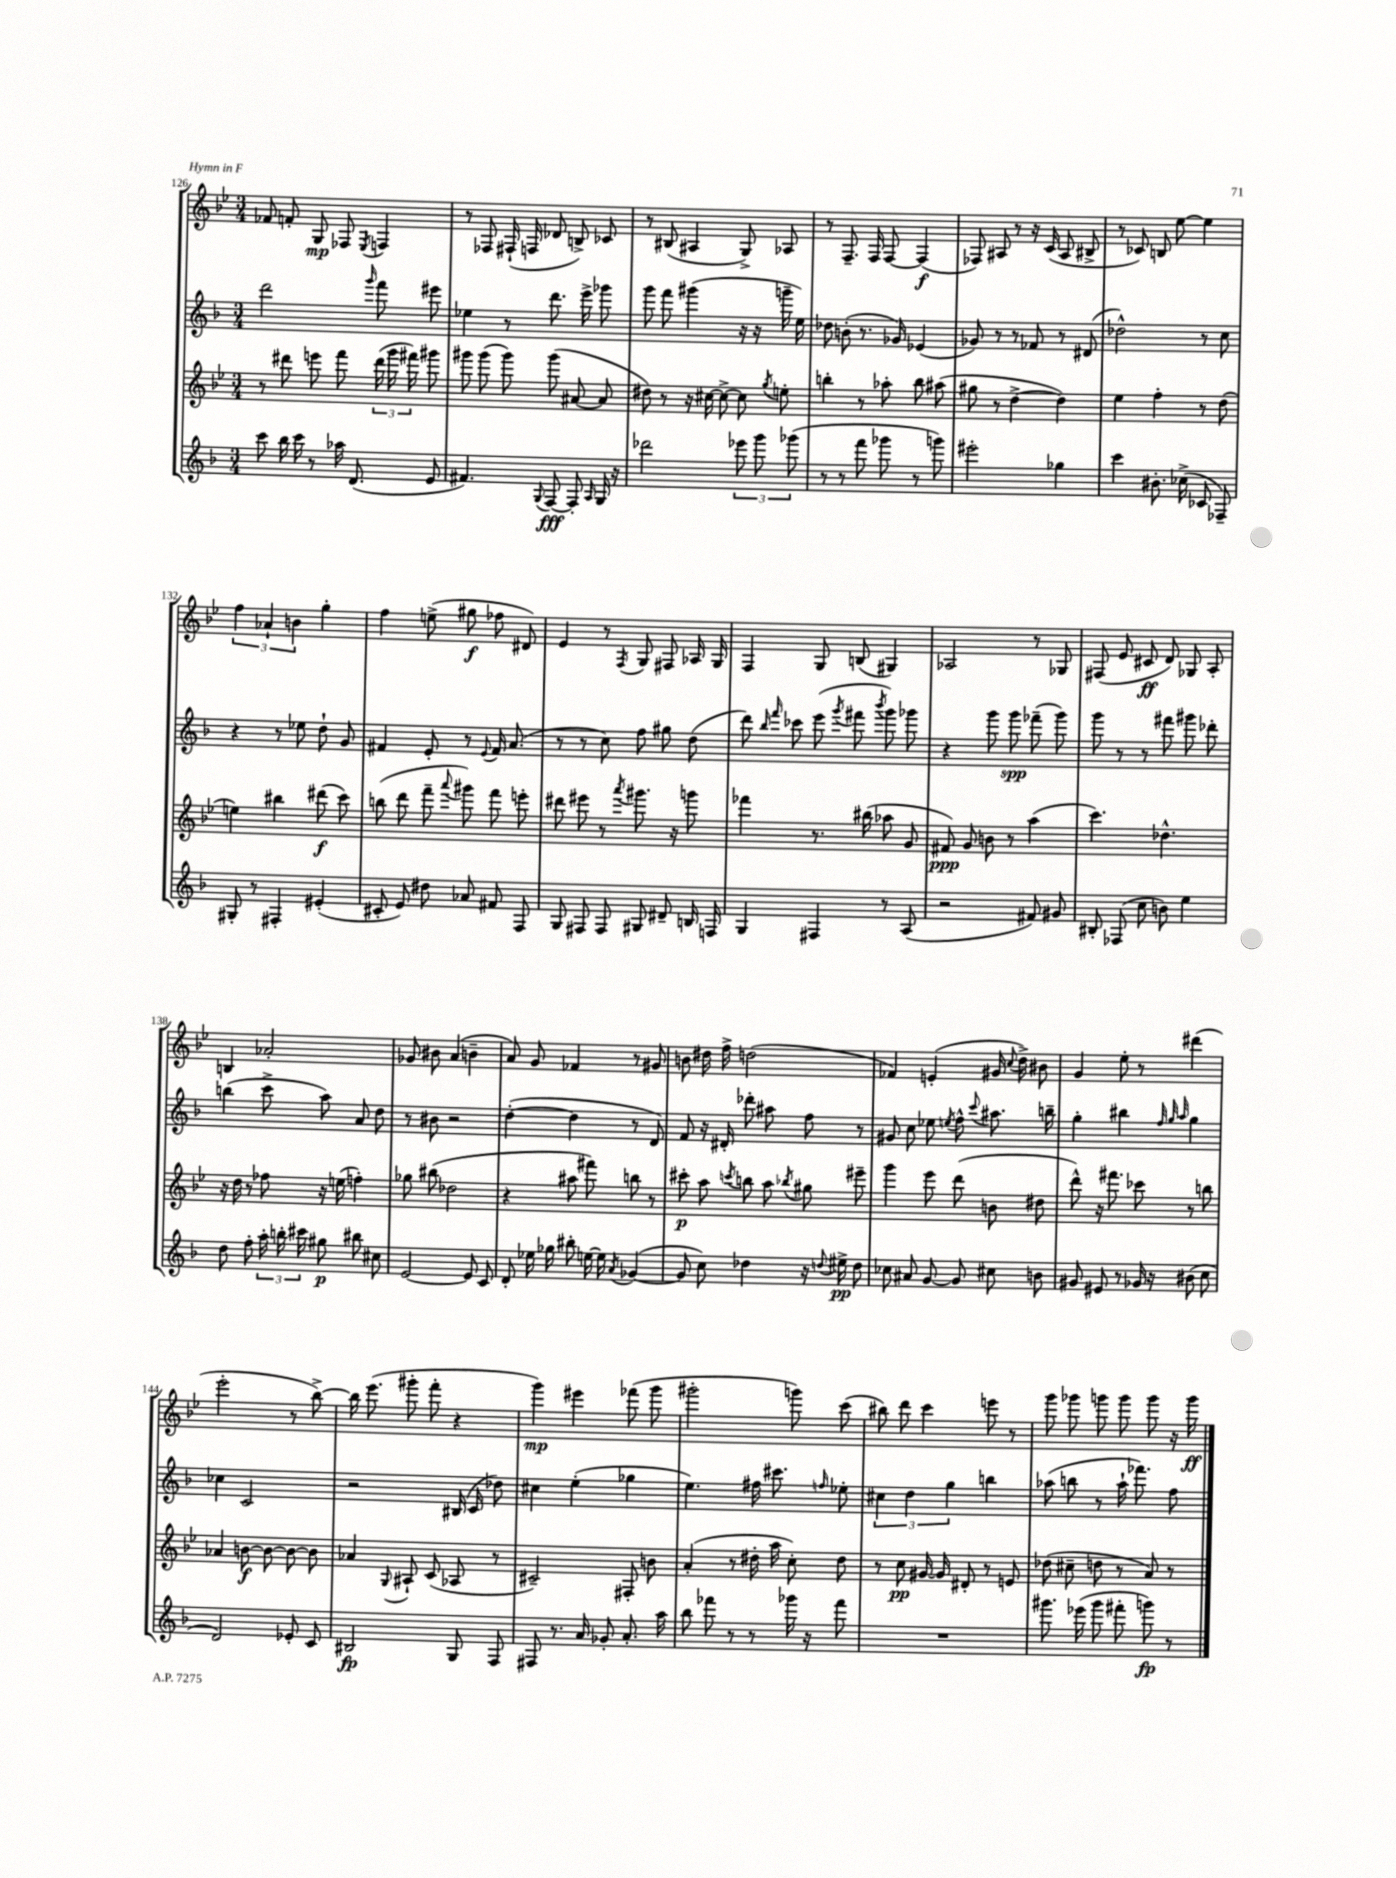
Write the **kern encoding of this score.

**kern	**kern	**kern	**kern
*staff4	*staff3	*staff2	*staff1
*clefG2	*clefG2	*clefG2	*clefG2
*k[b-]	*k[b-e-]	*k[b-]	*k[b-e-]
*M3/4	*M3/4	*M3/4	*M3/4
8ccc	8r	2ddd	8f-
16bb-	8ddd#	.	8f'
16ccc	.	.	.
8r	8eee	.	8G
16aa-	8fff	.	8F-
(8.d	.	.	.
.	.	16qqggg	8qE-
.	(24ddd#	8fff	4F
.	24ggg	.	.
.	24fff#)	.	.
8e	8ggg#	8eee#	.
=	=	=	=
4.f#)	8ggg#	4ee-	8r
.	(8ggg#	.	8F-
.	8ggg#)	8r	(16F#`
.	.	.	16F
8qqG	.	.	.
[8F	(8ggg#	8.ddd	8d-
8F']	[8a#	.	8B^)
.	.	16eee^	.
16qqA	.	.	.
16G	8a#]	8ggg-	8c-
16r	.	.	.
=	=	=	=
2ddd-	8dd#)	8ggg	8r
.	8r	8fff	(8B#
.	16r	(4ggg#	4A#
.	[16cc#	.	.
.	8cc#^_	.	.
12eee-	8cc#]	16r	8G^)
.	.	16r	.
12ggg	.	.	.
.	8qgg	.	.
.	8ee'	16ggg~	8A-
(12ggg-	.	.	.
.	.	16ee)	.
=	=	=	=
8r	4bb'	8dd-	8r
8r	.	(8b'	8.F~
8fff	8r	8.r	.
.	.	.	16F
8ggg-	8aa-'	.	[8F
.	.	16g-)	.
8r	8bb	(4e-	(4F]
8ggg)	(8aa#	.	.
=	=	=	=
2eee#'	8gg#	8g-)	8F-)
.	8r	8r	8A#
.	[4dd^	8r	8r
.	.	8f-	16r
.	.	.	(16c
4gg-	4dd])	8r	8A#
.	.	(8d#	8B#^
=	=	=	=
4ccc	4ee-	2dd-^^)	8r
.	.	.	8c-)
8.b#'	4ff'	.	8B
.	.	.	[8ee-
(16cc-^	.	.	.
8c-	8r	8r	4ee-]
8F-~)	(8dd	8cc	.
=	=	=	=
8G#'	4ee)	4r	6ff
8r	.	.	.
.	.	.	6a-`
4F#'	4bb#	8r	.
.	.	.	6b
.	.	8ee-	.
(4e#'	(8ddd#	8dd`	4gg'
.	8ccc)	8g	.
=	=	=	=
8c#'	(8bb	4f#	4ff
8e)	8ddd	.	.
8dd#	8fff~	8e'	(8ee^
.	8qqaaa	.	.
8a-	8ggg#)	8r	8gg#
.	.	8qqe	.
8f#	8fff	16f#	8ff-
.	.	(8.a	.
8F	8eee'	.	8d#)
=	=	=	=
8G	8ddd#	8r	4e-
8F#	8eee#	8r	.
8F#	8r	8cc)	8r
.	8qaaa	.	8qF
8G#	8.ggg#	8ff	8G
8d#~	.	8gg#	8F#
.	16r	.	.
16B	8ggg	(8dd	16A-
16F	.	.	16G
=	=	=	=
4G	4fff-	8ddd)	4F
.	.	16qqbb-	.
.	.	16qqfff	.
.	.	8ccc-	.
4F#	8.r	(8eee	8G
.	.	8qggg	.
.	.	8fff#	(8B
.	(16bb#	.	.
.	.	8qbbb-	.
8r	8aa-	8ggg)	4G#)
(8A	8g	8ggg-	.
=	=	=	=
2r	8f#)	4r	2A-
.	8g	.	.
.	8b	8ggg	.
.	8r	8ggg	.
8f#)	(4aa	(8fff-~	8r
8g#	.	8ggg)	8G-
=	=	=	=
8B#'	4.ccc)	8ggg	(8F#
(8F-	.	8r	8e-
8cc	.	8r	8c#
8b)	4.dd-^^	8fff#	8d)
4ee	.	8ggg#	8G-
.	.	8ddd-'	8A'
=	=	=	=
8dd	16r	(4bb	4B
.	16dd	.	.
8ff'	8r	.	.
24aa'	8ff-	8ccc^	2a-'
24bb'	.	.	.
24ccc#	.	.	.
8gg#	16r	8aa)	.
.	(16ee	.	.
8bb#	4ff')	8a	.
8cc#	.	8dd	.
=	=	=	=
[2e	8gg-	8r	8g-
.	(8bb#	8b#	8b#
.	2dd-	2r	(4a
8e]	.	.	4b~
8c	.	.	.
=	=	=	=
8d'	4r	([4dd'	8a)
16ee-	.	.	8g
16gg-	.	.	.
8bb#'	8aa#	4dd]	4f-
[16ee	8fff#)	.	.
16ee]	.	.	.
8qa	.	.	.
([4g-	8bb	8r	8r
.	8r	8d)	8g#
=	=	=	=
8g-]	8ccc#'	8f	8b
8cc)	8aa	16r	16dd#
.	.	16d#'	16ff^
.	8qccc	.	.
4dd-	8bb	8ddd-'	(2dd
.	8aa	8aa#	.
.	8qbb-	.	.
16r	8gg#	8ff	.
8qqdd	.	.	.
16ee#^	.	.	.
8dd	8eee#~	8r	.
=	=	=	=
8cc-	4ggg	8g#	4f-)
8a#	.	8cc	.
[8g	8eee-	8ee-	(4e'
.	.	8qee	.
8g]	(8ddd	8ff^^	.
.	.	8qqccc	.
8cc#	8b	8.aa#	16g#
.	.	.	8qqcc
.	.	.	16dd^)
8b	8dd#	.	8b#
.	.	16bb~	.
=	=	=	=
8g#	8ddd^^)	4gg'	4g
8e#	16r	.	.
.	8.fff#	.	.
8r	.	4bb#	8ee-'
16g-	8ccc-	.	8r
16r	.	.	.
.	.	32qqff	.
.	.	32qqgg	.
.	.	32qqaa	.
(8b#	8r	4gg	(4ddd#
8cc	8bb	.	.
=	=	=	=
2d)	4a-	4cc-	2eee-'
.	[8b	2c	.
.	8b_	.	.
8e-'	8b_	.	8r
8c	8b]	.	[8bb-^)
=	=	=	=
2B#	4a-	2r	16bb-]
.	.	.	(8.eee-
.	8qqG	.	.
.	8A#`	.	8ggg#'
.	(8c	.	8fff'
8G	8A-	(16B#	4r
.	.	16c	.
8F	8r	8dd-)	.
=	=	=	=
8F#	2c#~)	4cc#	4ggg)
8.r	.	.	.
.	.	(4ee'	4eee#
16a	.	.	.
8g-'	.	.	.
8.a'	8F#'	4gg-	(8fff-
.	8b	.	8ggg
16aa	.	.	.
=	=	=	=
8bb-	(4a'	4.ee)	2ggg#'
8fff-	.	.	.
8r	8r	.	.
8r	16dd#'	16ff#	.
.	16aa	8.ccc#	.
16ggg-	8cc')	.	8ggg)
16r	.	.	.
.	.	16qqff	.
8fff-	8dd#	8ee-'	(8ccc
=	=	=	=
2.r	8r	6cc#	8bb#)
.	8cc	.	8ddd
.	.	6dd	.
.	[16g#	.	4ccc
.	16g#]	.	.
.	.	6gg	.
.	8d#'	.	.
.	8r	4bb	8eee
.	8e	.	8r
=	=	=	=
8.ggg#	(8dd-	(8aa-	8ggg
.	8cc#~	8bb	8ggg-
(16eee-	.	.	.
8ggg#	8dd	8r	8ggg
8fff#'	8r	16aa-`	8ggg
.	.	8.fff-)	.
8ggg)	8a)	.	8ggg
8r	8r	8ff	16r
.	.	.	16ggg
==	==	==	==
*-	*-	*-	*-
